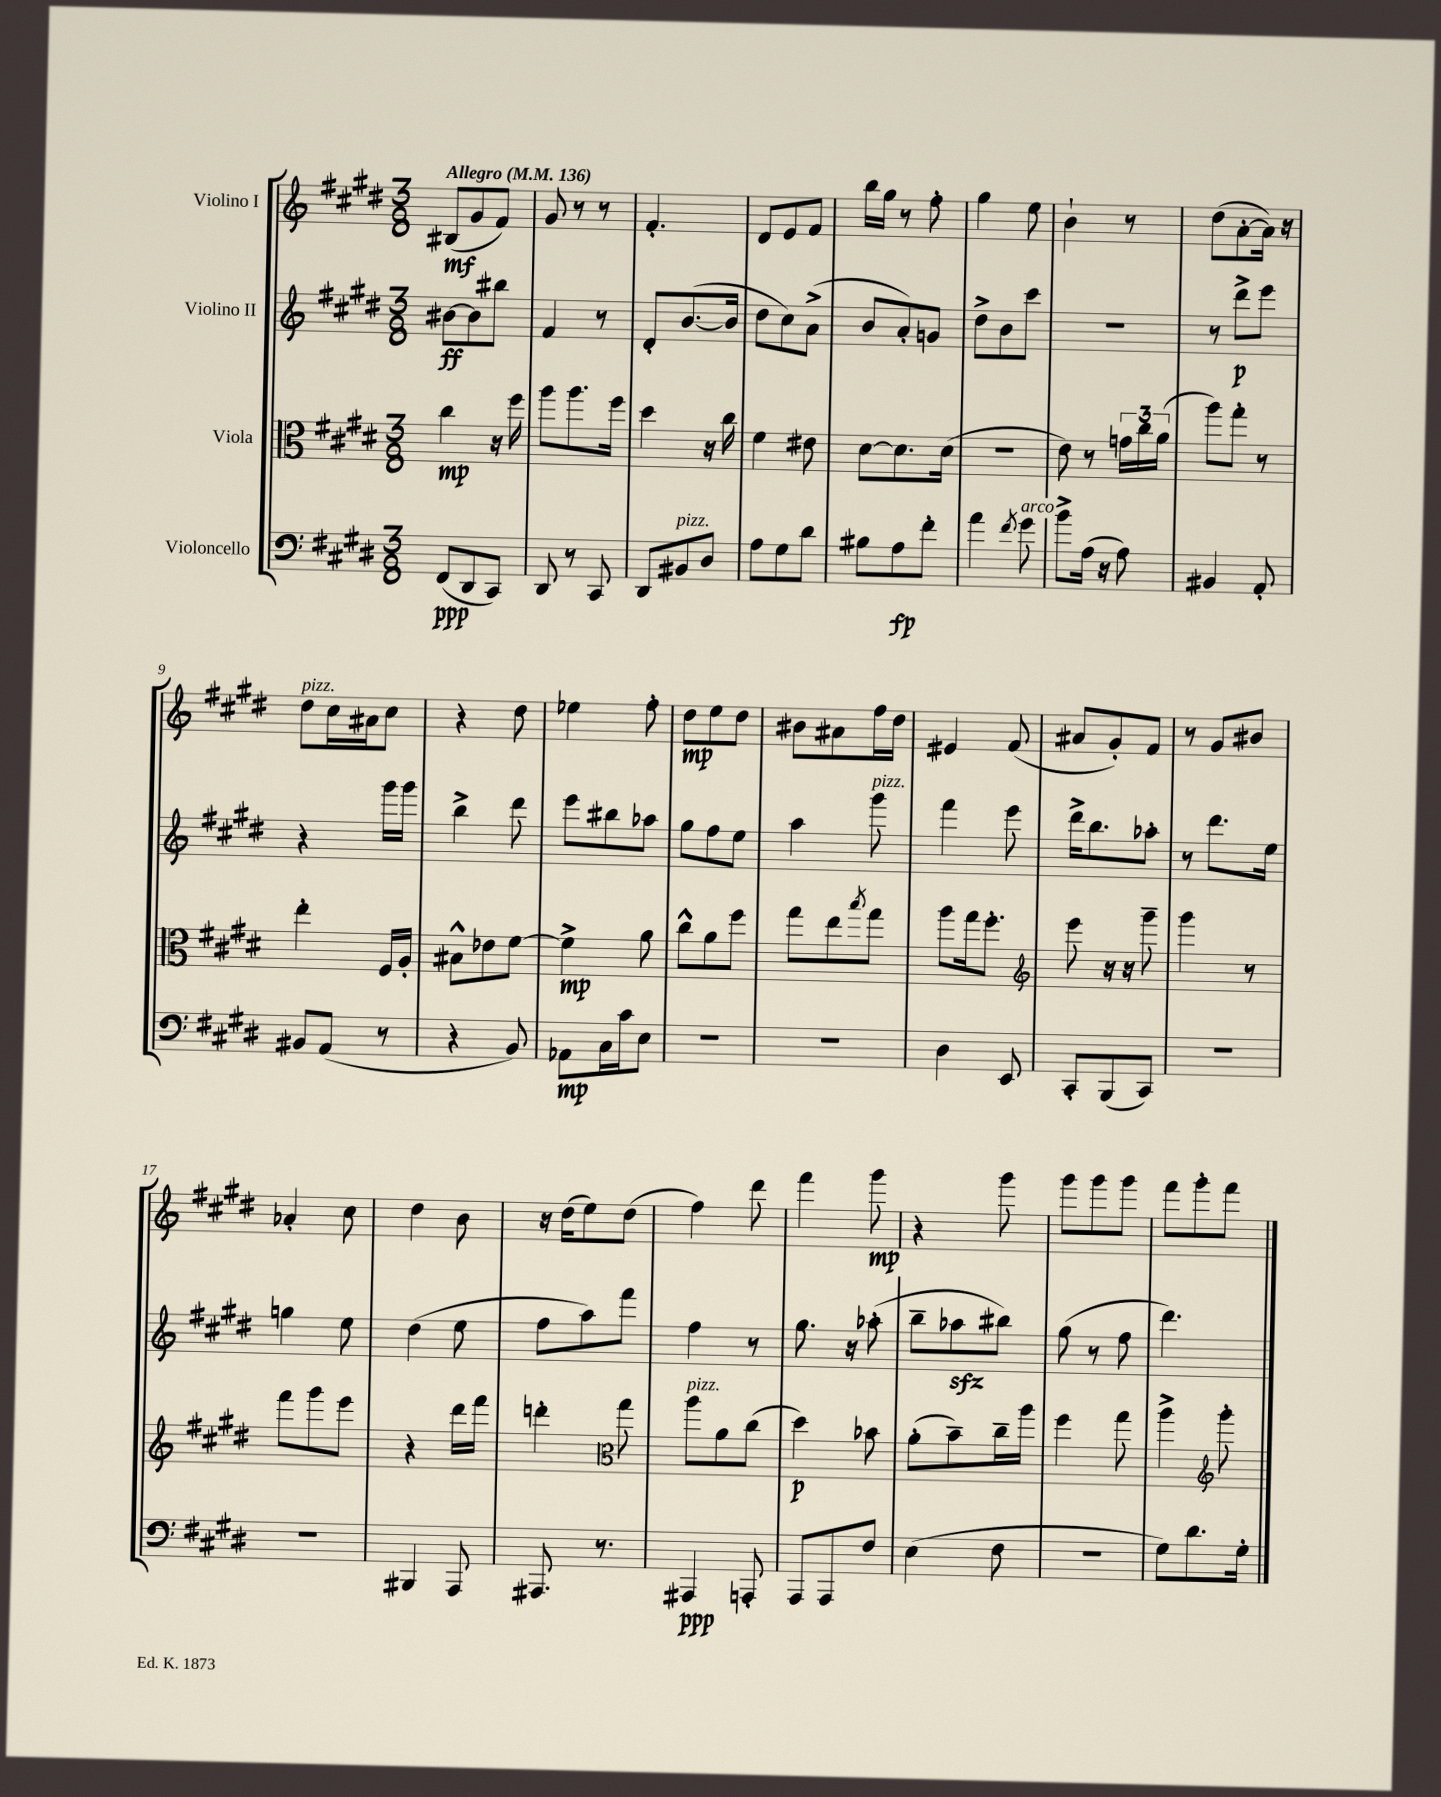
<<
\new StaffGroup <<
\new Staff = "s0" \with { instrumentName = "Violino I" } {
    \clef treble \key e \major \numericTimeSignature \time 3/8 \tempo "Allegro" 4 = 136
    bis8\mf( gis'8 fis'8) |
    gis'8 r8 r8 |
    fis'4.-. |
    dis'8 e'8 fis'8 |
    b''16 gis''16 r8 fis''8-. |
    gis''4 e''8 |
    b'4-! r8 |
    dis''8( a'8~-. a'16) r16 |
    dis''8^\markup { \italic "pizz." } cis''16 ais'16 cis''8 |
    r4 dis''8 |
    ees''4 fis''8-. |
    dis''8\mp e''8 dis''8 |
    bis'8 ais'8 fis''16 dis''16 |
    eis'4 fis'8( |
    ais'8 gis'8-.) fis'8 |
    r8 gis'8 bis'8 |
    aes'4-. cis''8 |
    dis''4 b'8 |
    r16 dis''16( e''8) dis''8( |
    fis''4) dis'''8 |
    fis'''4 gis'''8\mp |
    r4 gis'''8 |
    gis'''8 gis'''8 gis'''8 |
    fis'''8 gis'''8-. fis'''8 \bar "|." |
}
\new Staff = "s1" \with { instrumentName = "Violino II" } {
    \clef treble \key e \major \numericTimeSignature \time 3/8
    bis'8~\ff bis'8 bis''8 |
    fis'4 r8 |
    dis'8-. b'8.~( b'16 |
    dis''8 cis''8) a'8->( |
    b'8 a'8-.) g'8 |
    dis''8-> b'8 cis'''8 |
    R4. |
    r8 dis'''8->\p e'''8 |
    r4 gis'''16 gis'''16 |
    b''4-> dis'''8 |
    e'''8 bis''8 aes''8 |
    gis''8 fis''8 e''8 |
    a''4 gis'''8^\markup { \italic "pizz." } |
    fis'''4 e'''8 |
    dis'''16-> b''8. aes''8-. |
    r8 dis'''8. e''16 |
    g''4 e''8 |
    dis''4( e''8 |
    fis''8 a''8) fis'''8 |
    fis''4 r8 |
    gis''8. r16 aes''8-.( |
    b''8-- aes''8\sfz bis''8) |
    gis''8( r8 fis''8 |
    dis'''4.) \bar "|." |
}
\new Staff = "s2" \with { instrumentName = "Viola" } {
    \clef alto \key e \major \numericTimeSignature \time 3/8
    cis''4\mp r16 fis''16 |
    a''8 a''8. fis''16 |
    dis''4 r16 cis''16 |
    fis'4 eis'8 |
    dis'8~ dis'8. dis'16( |
    R4. |
    e'8) r8 \tuplet 3/2 { g'16 cis''16 a'16( } |
    a''8) gis''8-. r8 |
    e''4-. fis16 a16-. |
    bis8-^ ees'8 fis'8~ |
    fis'4->\mp a'8 |
    cis''8-^ a'8 fis''8 |
    gis''8 e''8 \acciaccatura { b''8 } gis''8 |
    a''8 gis''16 fis''8.-. |
    \clef treble e'''8 r16 r16 gis'''8-- |
    gis'''4 r8 |
    fis'''8 gis'''8 e'''8 |
    r4 dis'''16 fis'''16 |
    d'''4-. \clef alto gis''8 |
    a''8^\markup { \italic "pizz." } a'8 cis''8( |
    dis''4\p) bes'8 |
    a'8-.( b'8--) cis''16-- a''16 |
    fis''4 gis''8 |
    a''4-> \clef treble gis'''8-. \bar "|." |
}
\new Staff = "s3" \with { instrumentName = "Violoncello" } {
    \clef bass \key e \major \numericTimeSignature \time 3/8
    fis,8\ppp( dis,8 cis,8) |
    dis,8 r8 cis,8 |
    dis,8 bis,8^\markup { \italic "pizz." } dis8 |
    a8 gis8 dis'8 |
    bis8 a8\fp fis'8-. |
    a'4 \acciaccatura { fis'8 } gis'8^\markup { \italic "arco" } |
    b'8-> a16( r16 a8) |
    bis,4 a,8-. |
    bis,8 a,8( r8 |
    r4 b,8) |
    aes,8\mp cis16 cis'16 e8 |
    R4. |
    R4. |
    dis4 e,8 |
    cis,8-. b,,8( cis,8) |
    R4. |
    R4. |
    bis,,4 a,,8 |
    ais,,8. r8. |
    ais,,4\ppp a,,8-. |
    a,,8 a,,8 fis8 |
    e4( fis8 |
    R4. |
    gis8) dis'8. gis16-. \bar "|." |
}
>>
>>
